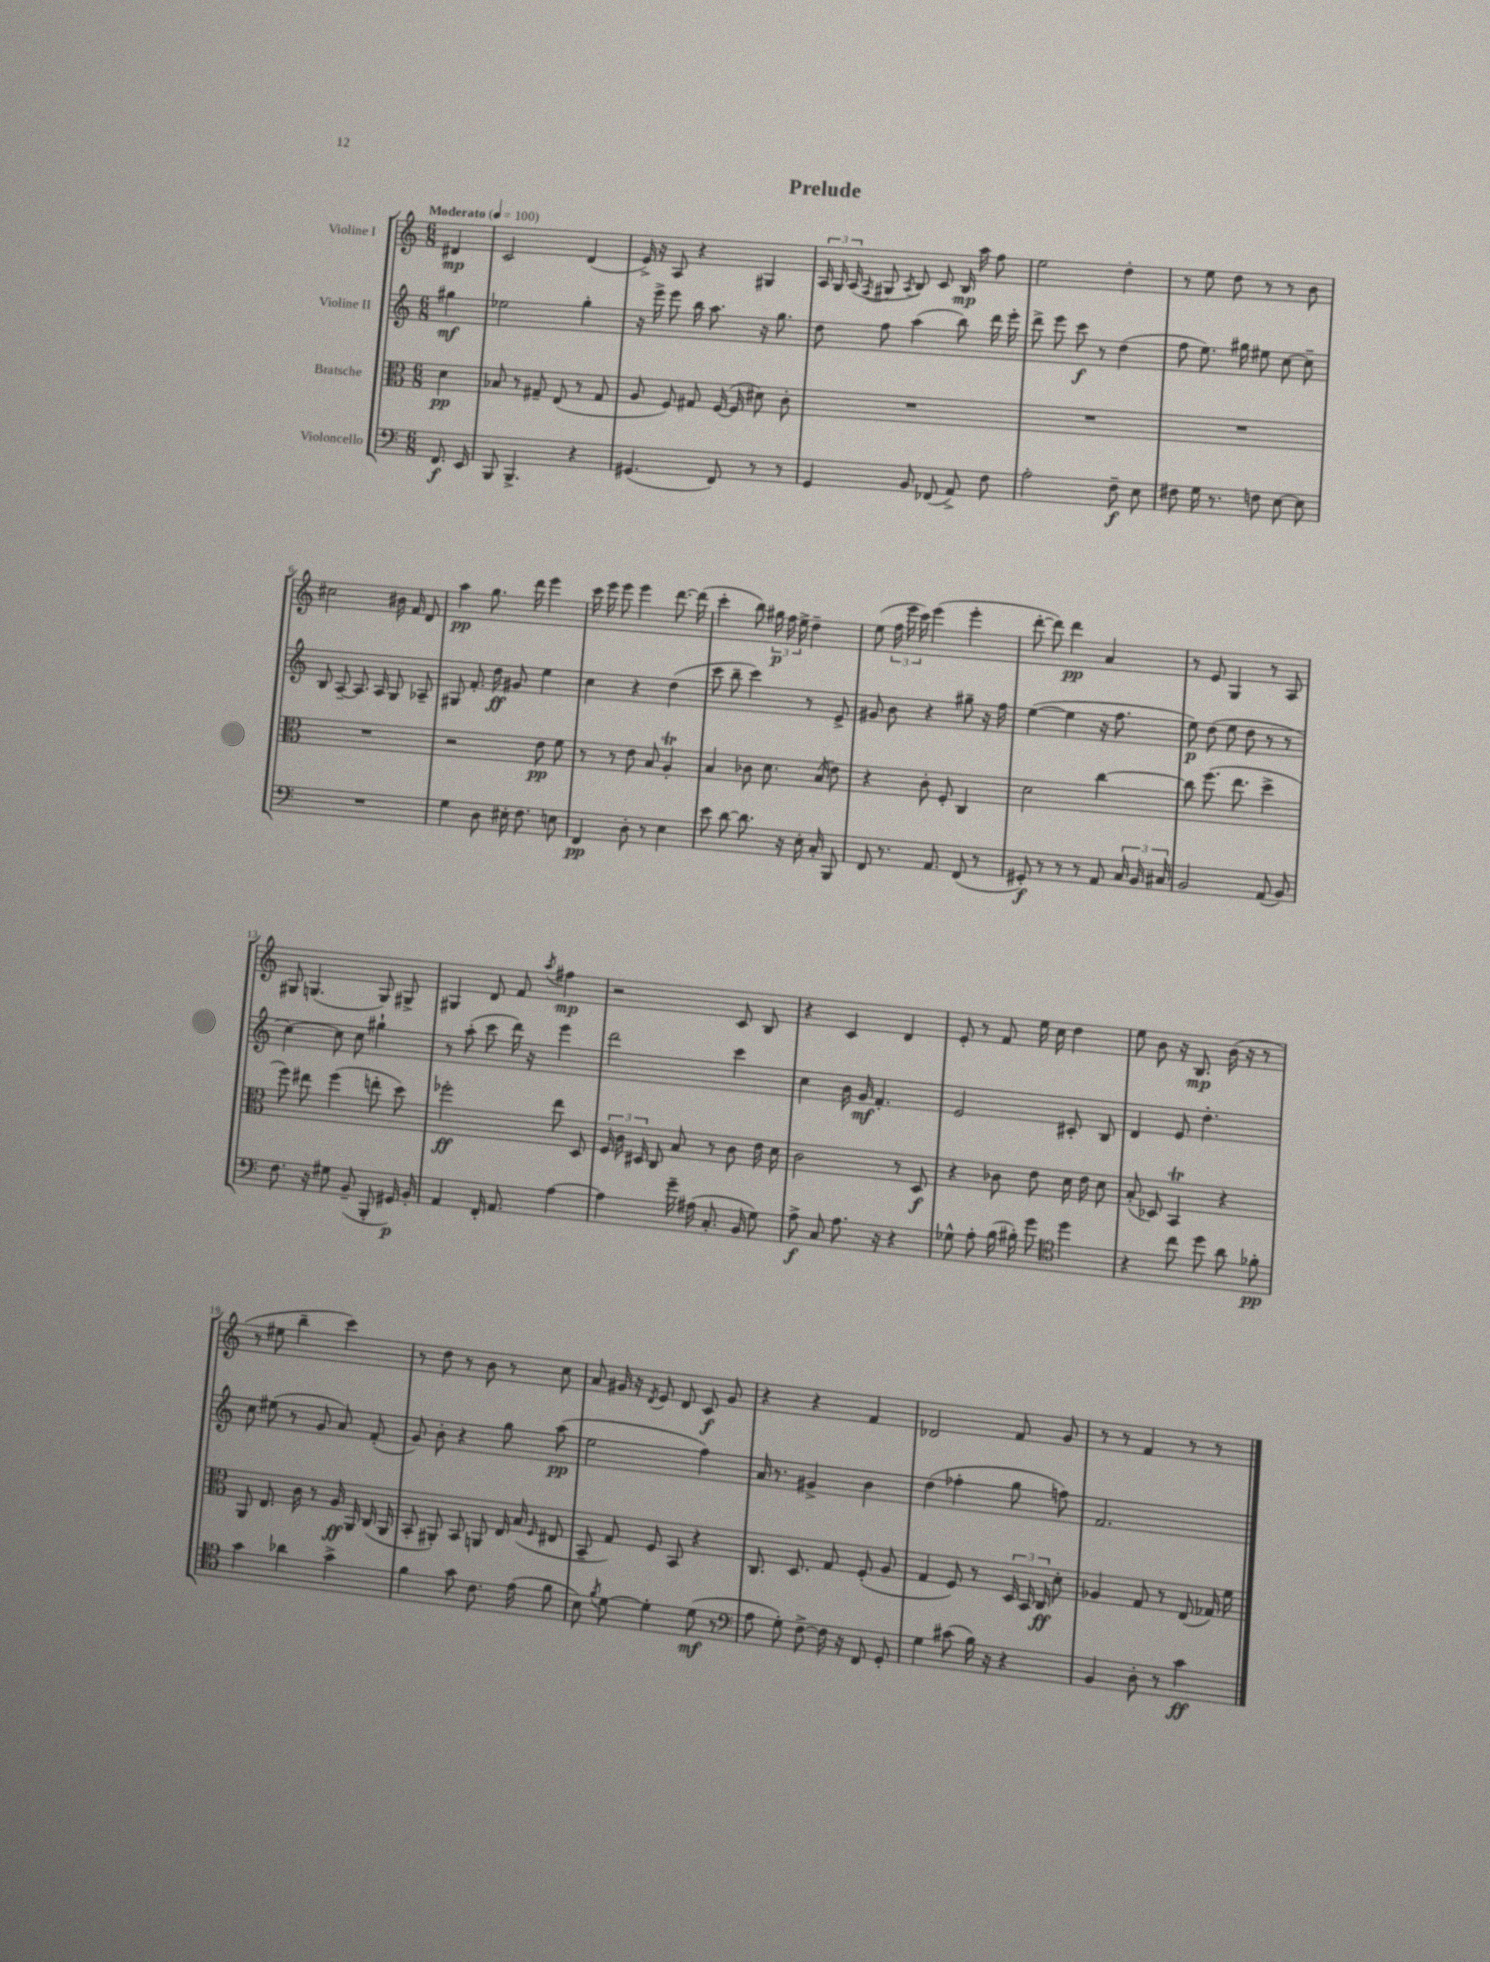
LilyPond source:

\header { title = "Prelude" }
<<
\new StaffGroup <<
\new Staff = "s0" \with { instrumentName = "Violine I" } {
    \clef treble \key c \major \numericTimeSignature \time 6/8 \partial 4 \tempo "Moderato" 4 = 100
    \autoBeamOff dis'4\mp |
    c'2 d'4( |
    e'16->) r16 a8 r4 gis4 |
    \tuplet 3/2 { a16 g16 a16( } \acciaccatura { f8 } gis8 \acciaccatura { a8 } b8) c'8 b16\mp a''16 f''8 |
    e''2 d''4-. |
    r8 e''8 d''8 r8 r8 b'8 |
    cis''2 bis'16 f'16 d'8 |
    a''4\pp g''8. d'''16 e'''4 |
    c'''16 e'''16 e'''8 e'''4 d'''8.~ d'''16( |
    c'''4-. b''8) \tuplet 3/2 { gis''16\p f''16 e''16-> } d''4-- |
    e''8( \tuplet 3/2 { f''16 e'''16 c'''16) } e'''4( e'''4-. |
    d'''8~-. d'''8) d'''4\pp a'4 |
    r8 e'8 g4 r8 a8 |
    gis8 g4.( g8) gis8-> |
    gis4 d'8 f'8 \acciaccatura { a''8 } fis''4\mp |
    r2 c'8 b8 |
    r4 c'4 d'4 |
    e'8-. r8 f'8 e''16 c''16 d''4 |
    e''8 b'8 r16 b8.\mp b'16( r16 r8 |
    r8 eis''8 b''4-- c'''4) |
    r8 d''8 r8 b'8 r8 c''8 |
    a'8 gis'16 r16 \acciaccatura { d'8 } e'8 d'8 c'8\f gis'8 |
    r4 r4 f'4 |
    des'2 f'8 g'8 |
    r8 r8 f'4 r8 r8 \bar "|." |
}
\new Staff = "s1" \with { instrumentName = "Violine II" } {
    \clef treble \key c \major \numericTimeSignature \time 6/8 \partial 4
    \autoBeamOff gis''4\mf |
    ees''2 g''4-. |
    r16 e'''16-> e'''8 b''16 a''8. r16 g''8. |
    d''8 f''8 a''4( b''8) d'''16 e'''16-. |
    d'''8-> e'''8 c'''8\f r8 d''4( |
    f''8 e''8.) gis''16 eis''8 c''8~ c''8-- |
    b8 a8~-- a8. a16 g8 aes8-- |
    gis8 f'8.-. d''16\ff gis'8 e''4 |
    c''4 r4 d''4( |
    c'''8 b''8-- c'''4) r8 e'8-> |
    gis'8 b'8 r4 gis''8-- r16 f''16 |
    e''4~( e''4 r16 f''8. |
    e''8\p) d''8( e''8 d''8 r8 r8 |
    c''4~) c''8 c''8 gis''4-! |
    r8 a''8-.( c'''8 d'''16) r16 e'''4 |
    d'''2 c'''4 |
    c''4 b'16 g'16\mf f'4.-. |
    e'2 cis'8-. b8 |
    d'4 e'8 d''4.-. |
    c''8 eis''8( r8 g'8 a'8) f'8-.( |
    g'8) b'8-. r4 g''8 a''8\pp( |
    e''2 f''4) |
    a'16 r8. gis'4-> b'4 |
    d''4( fes''4-. g''8 f''8) |
    f'2. \bar "|." |
}
\new Staff = "s2" \with { instrumentName = "Bratsche" } {
    \clef alto \key c \major \numericTimeSignature \time 6/8 \partial 4
    \autoBeamOff d'4\pp |
    bes8 r8 gis8-- e8( r8 gis8 |
    a8 f8) gis8 f16~( f16 dis'8) c'8-. |
    R2. |
    R2. |
    R2. |
    R2. |
    r2 e'8\pp f'8 |
    r8 r8 e'8 b8 a4-.\trill |
    b4 ces'8 d'8. b16( e'8) |
    r4 c'8-. f8-. c4 |
    d'2 c''4~ |
    c''8 f''8.( e''8. d''4-> |
    f''8) eis''8 f''4( e''8-. d''8) |
    fes''2-.\ff e''8 d8 |
    \tuplet 3/2 { f16 c'16 dis16 } c8 b8 r8 c'8 e'16 d'16 |
    c'2 r8 d8\f |
    r4 ces'8 e'8 d'16 e'16 d'8 |
    b8-.( des8) b,4\trill r4 |
    a,8 e8. c'16 r8 a16\ff a,16 c16( a,16 |
    b,8-. ais,8-.) b,8 a,8 e16 b16( \grace { f16 } eis8 |
    b,8-- g8) f8 b,8 r4 |
    c8. d8. g8 f8-.( a8 |
    g4 f8) r8 \tuplet 3/2 { d16 b,16 c16\ff } d'8-. |
    aes4 g8 r8 e8( ges16) f'16 \bar "|." |
}
\new Staff = "s3" \with { instrumentName = "Violoncello" } {
    \clef bass \key c \major \numericTimeSignature \time 6/8 \partial 4
    \autoBeamOff f,8.\f e,16 |
    b,,8 b,,4.-> r4 |
    gis,4.( f,8) r8 r8 |
    g,4 b,8 fes,8( a,8->) f8 |
    a2-. f8--\f e8 |
    fis8 g16 r8. f8 e8~ e8 |
    R2. |
    g4 d8 eis16-. f8. e8 |
    f,4\pp d8-. r8 e4 |
    e'8 d'8~ d'8. r16 e16-. c16-. b,,8 |
    f,8 r8. a,8. f,8( r8 |
    gis,8-.\f) r8 r8 r8 a,8 \tuplet 3/2 { c16 b,16 cis16 } |
    b,2 a,8( b,8) |
    f8. r16 gis8 b,8--( b,,8-. gis,16\p) b,16-. |
    a,4 f,16-. a,8. a4~ |
    a4 g'16-- ais16( c8.-. b,16 g8) |
    a8->\f c8 a8. r16 r4 |
    ges8-^ a8-. b16( bis16-.) g'8 \clef tenor d''4 |
    r4 c''8 d''8 a'8 fes'8-.\pp |
    g'4 aes'4 g'4-> |
    f'4 g'8 c'8. e'16( f'8 |
    b8) \acciaccatura { f'8 } d'8~ d'4-. d'8\mf( r8 |
    \clef bass a8 g8-.) f8~-> f16 r16 f,8 g,8-. |
    g4 cis'8( b16) r16 r4 |
    b,4 d8-. r8 c'4\ff \bar "|." |
}
>>
>>
